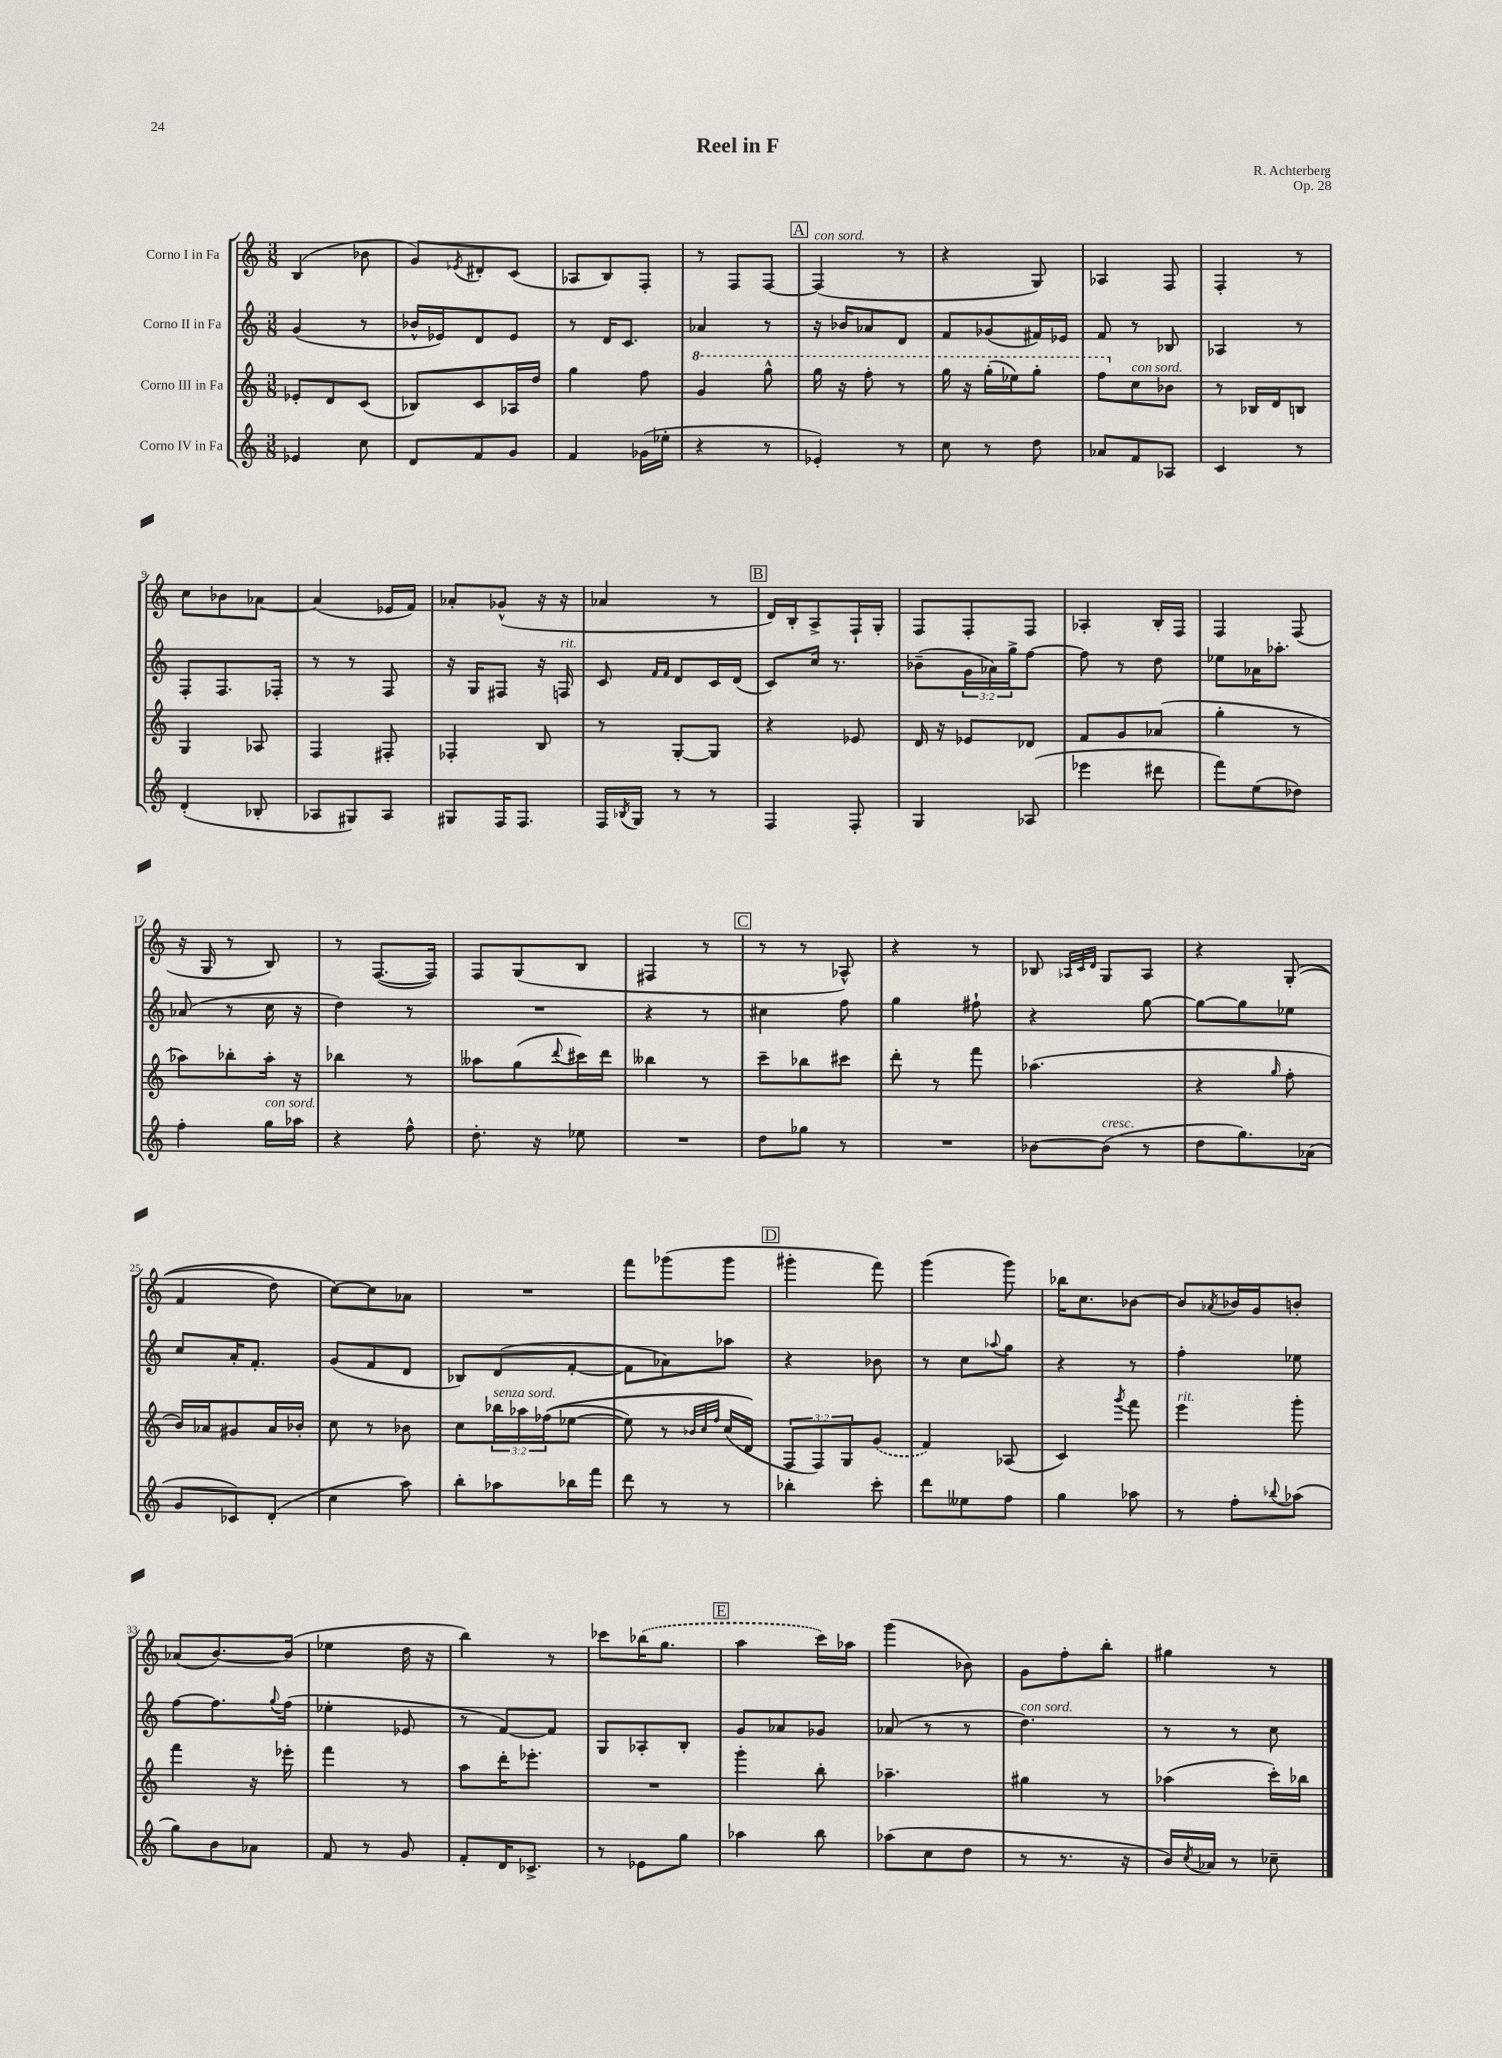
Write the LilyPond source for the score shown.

\header { title = "Reel in F" composer = "R. Achterberg" opus = "Op. 28" }
<<
\new StaffGroup <<
\new Staff = "s0" \with { instrumentName = "Corno I in Fa" } {
    \clef treble \key c \major \numericTimeSignature \time 3/8
    b4( bes'8 |
    g'8) \acciaccatura { ees'8 } dis'8-. c'8( |
    aes8 b8) f8-. |
    r8 f8 f8~ |
    \mark \markup { \box "A" } f4^\markup { \italic "con sord." }( r8 |
    r4 g8) |
    aes4 f8 |
    f4-. r8 |
    c''8 bes'8 aes'8~ |
    aes'4( ees'16 f'16) |
    aes'8-. ges'8-^( r16 r16 |
    aes'4 r8 |
    \mark \markup { \box "B" } d'16) b16-. a8-> f16-! g16-. |
    f8 f8-. f8 |
    aes4-. b16-. f16 |
    f4 f8( |
    r16 g16 r8 b8) |
    r8 f8.~( f16) |
    f8 g8( b8 |
    fis4 r8 |
    \mark \markup { \box "C" } r8 r8 aes8-^) |
    r4 r8 |
    bes8 \grace { aes32 c'32 d'32 } g8 aes8 |
    r4 g8-.(\( |
    f'4 d''8) |
    c''8~\) c''8 aes'8 |
    R4. |
    f'''8 ges'''8( ges'''8 |
    \mark \markup { \box "D" } gis'''4-. f'''8) |
    g'''4( g'''8) |
    bes''16 c''8. bes'8~ |
    bes'8 \acciaccatura { aes'8 } bes'16 g'16 b'8-. |
    aes'8( b'8.~) b'16( |
    ees''4 d''16 r16 |
    b''4) r8 |
    ces'''8 \once \slurDashed bes''16( g''8. |
    \mark \markup { \box "E" } a''4 c'''16) aes''16 |
    g'''4( bes'8) |
    g'8 f''8-. b''8-. |
    gis''4 r8 \bar "|." |
}
\new Staff = "s1" \with { instrumentName = "Corno II in Fa" } {
    \clef treble \key c \major \numericTimeSignature \time 3/8 \override Staff.TupletNumber.text = #tuplet-number::calc-fraction-text
    g'4( r8 |
    bes'16-^ ees'16) d'8 ees'8 |
    r8 d'16 c'8. |
    aes'4 r8 |
    \mark \markup { \box "A" } r16 bes'16 aes'8 d'8 |
    f'8 ges'8( fis'16) ees'16 |
    f'8 r8 bes8 |
    aes4 r8 |
    f8-. f8. fes16-. |
    r8 r8 f8 |
    r16 g16 fis8 r16 f16^\markup { \italic "rit." } |
    c'8 \grace { f'16 f'16 } d'8 c'16 d'16( |
    \mark \markup { \box "B" } c'8) c''16 r8. |
    bes'8--( \tuplet 3/2 { g'16 aes'16) g''16-> } f''8~ |
    f''8 r8 d''8 |
    ees''8 aes'16 aes''8.-. |
    aes'8( r8 c''16 r16 |
    d''4) r8 |
    R4. |
    r4 r8 |
    \mark \markup { \box "C" } cis''4 f''8 |
    g''4 fis''8-! |
    r4 g''8~ |
    g''8~ g''8 ees''8 |
    c''8 a'16-. f'8.-. |
    g'8( f'8 d'8 |
    bes8) d'8( f'8~-. |
    f'8 aes'8) aes''8 |
    \mark \markup { \box "D" } r4 bes'8 |
    r8 c''8 \appoggiatura { aes''8 } g''8 |
    r4 r8 |
    f''4-. ees''8 |
    f''8~ f''8. \appoggiatura { g''8 } f''16( |
    ees''4-. ees'8 |
    r8 f'8~) f'8 |
    g8 aes8-. b8-. |
    \mark \markup { \box "E" } g'8 aes'8 ges'8 |
    aes'8( r8 r8 |
    d''4.^\markup { \italic "con sord." }) |
    r8 r8 c''8 \bar "|." |
}
\new Staff = "s2" \with { instrumentName = "Corno III in Fa" } {
    \clef treble \key c \major \numericTimeSignature \time 3/8 \override Staff.TupletNumber.text = #tuplet-number::calc-fraction-text
    ees'8-. d'8 c'8( |
    bes8) c'8 aes16 d''16 |
    g''4 f''8 |
    \ottava #1 g''4 g'''8-^ |
    \mark \markup { \box "A" } g'''16 r16 f'''8-. r8 |
    g'''16 r16 g'''16-.( ees'''16) g'''8-. |
    f'''8 \ottava #0 c''8^\markup { \italic "con sord." } bes'8 |
    r8 bes16 d'16 b8 |
    g4 aes8 |
    f4 fis8-. |
    fes4-. b8 |
    r8 g8~-. g8 |
    \mark \markup { \box "B" } r4 ees'8 |
    d'16 r16 ees'8 des'8 |
    f'8 g'8 aes'8( |
    g''4-. r8 |
    aes''8) bes''8-. aes''16-. r16 |
    bes''4 r8 |
    aeses''8 g''8( \appoggiatura { d'''8 } cis'''16) d'''16 |
    beses''4 r8 |
    \mark \markup { \box "C" } c'''8-- bes''8 cis'''8 |
    d'''8-. r8 f'''8 |
    aes''4.( |
    r4 \grace { g''16 } f''8-. |
    b'16) aes'16 gis'8 aes'16 bes'16-. |
    c''8 r8 bes'8 |
    c''8 \tuplet 3/2 { bes''16^\markup { \italic "senza sord." } aes''16 fes''16(\( } ees''8~ |
    ees''8) r8 \grace { bes'32 c''32 f''32 } c''16( d'16\) |
    \mark \markup { \box "D" } \tuplet 3/2 { f8 f8) g8 } \once \slurDashed g'8( |
    f'4) aes8( |
    c'4) \acciaccatura { g'''8 } f'''8 |
    e'''4^\markup { \italic "rit." } g'''8-. |
    f'''4 r16 ees'''16-. |
    f'''4 r8 |
    a''8 d'''16-. ees'''8.-. |
    R4. |
    \mark \markup { \box "E" } g'''4-. b''8-. |
    aes''4.-- |
    gis''4 r8 |
    aes''4( c'''16-.) bes''16 \bar "|." |
}
\new Staff = "s3" \with { instrumentName = "Corno IV in Fa" } {
    \clef treble \key c \major \numericTimeSignature \time 3/8
    ees'4 c''8 |
    d'8 f'8 g'8 |
    f'4 ges'16( ees''16-. |
    r4 r8 |
    \mark \markup { \box "A" } ees'4-.) r8 |
    c''8 r8 d''8 |
    aes'8 f'8 aes8 |
    c'4 r8 |
    d'4-.( bes8-. |
    aes8 gis8) aes8 |
    gis8 f16 f8. |
    f16 \acciaccatura { bes8 } g16 r8 r8 |
    \mark \markup { \box "B" } f4 f8-. |
    g4 aes8( |
    ees'''4 dis'''8 |
    f'''8) e''8( des''8) |
    f''4-. g''16^\markup { \italic "con sord." } aes''16 |
    r4 f''8-^ |
    d''8.-. r16 ees''8 |
    R4. |
    \mark \markup { \box "C" } d''8 ges''8 r8 |
    R4. |
    bes'8~ bes'8^\markup { \italic "cresc." }( r8 |
    d''8 g''8.) aes'16( |
    g'8 ces'8) d'8-.( |
    c''4 a''8) |
    b''8-. aes''8 bes''16 f'''16 |
    d'''8 r8 r8 |
    \mark \markup { \box "D" } bes''4-. c'''8-. |
    d'''8 eeses''8 f''8 |
    g''4 aes''8 |
    r8 f''8-. \appoggiatura { bes''8 } aes''8( |
    g''8) b'8 aes'8 |
    f'8 r8 g'8 |
    f'8-. d'16 ces'8.-> |
    r8 ees'8 g''8 |
    \mark \markup { \box "E" } aes''4 b''8 |
    aes''8( c''8 d''8 |
    r8 r8. r16 |
    b'16) \acciaccatura { c''8 } aes'16 r8 ces''8-- \bar "|." |
}
>>
>>
